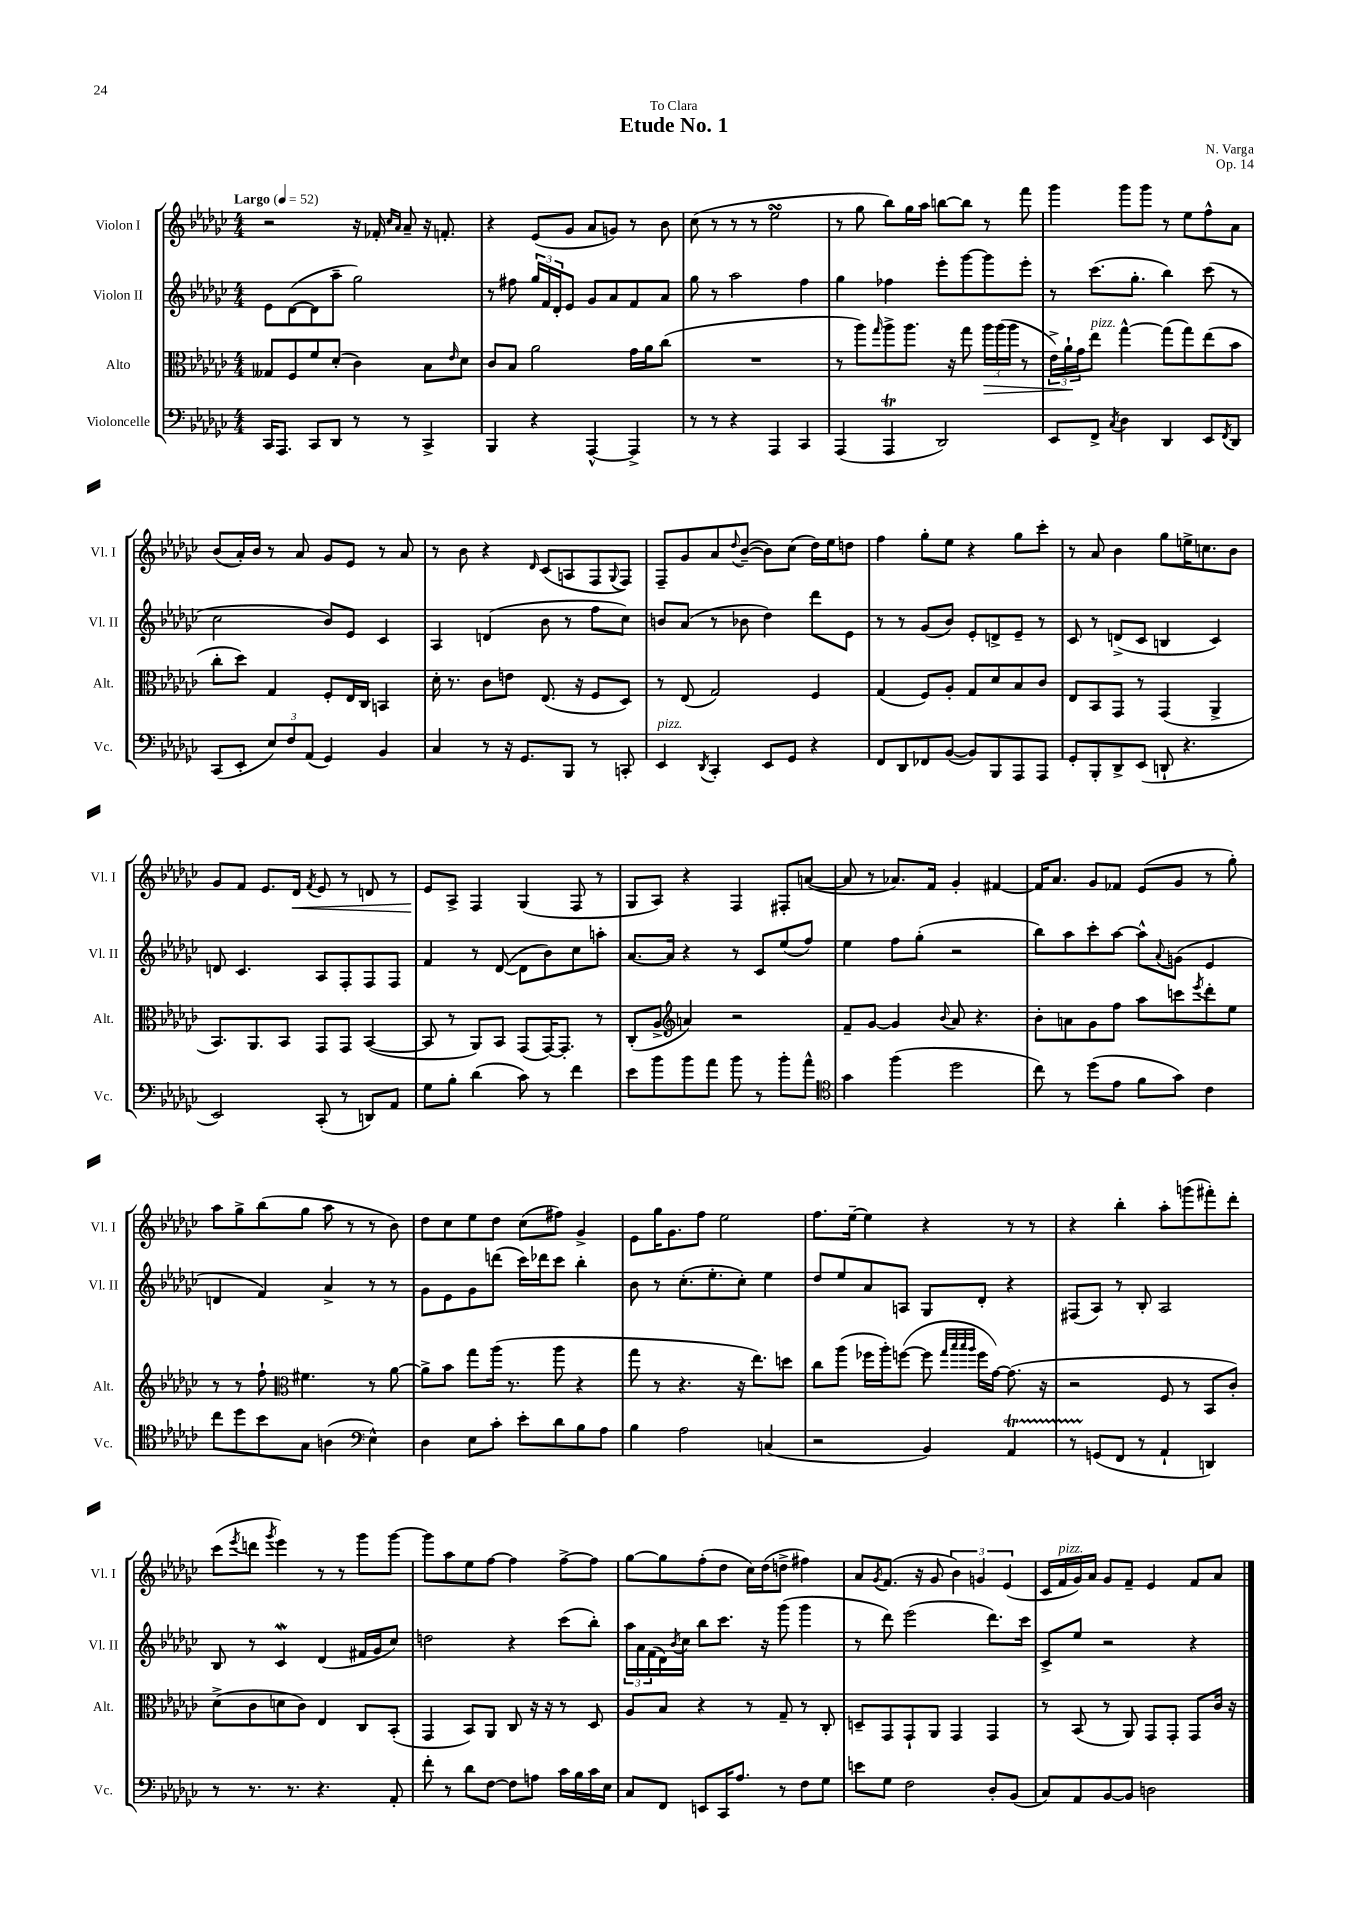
\header { title = "Etude No. 1" composer = "N. Varga" dedication = "To Clara" opus = "Op. 14" }
<<
\new StaffGroup <<
\new Staff = "s0" \with { instrumentName = "Violon I" shortInstrumentName = "Vl. I" } {
    \clef treble \key ges \major \numericTimeSignature \time 4/4 \tempo "Largo" 4 = 52
    r2 r16 fes'16-. \grace { ces''16 aes'16 } aes'8-- r16 f'8.-. |
    r4 ees'8( ges'8 aes'8 g'8) r8 bes'8 |
    ces''8( r8 r8 r8 ees''2\turn |
    r8 ges''8 bes''8) ges''16 aes''16 b''8~ b''8 r8 f'''8 |
    ges'''4 ges'''8 ges'''8 r8 ees''8 f''8-^ aes'8 |
    bes'8( aes'16-.) bes'16 r8 aes'8 ges'8 ees'8 r8 aes'8 |
    r8 bes'8 r4 \grace { des'16 } ces'8( a8 f8 \appoggiatura { ges8 } f8) |
    f8-- ges'8 aes'8 \appoggiatura { des''8 } bes'8~--( bes'8) ces''8( des''16) ees''16 d''8 |
    f''4 ges''8-. ees''8 r4 ges''8 ces'''8-. |
    r8 aes'8 bes'4 ges''8 e''16-> c''8. bes'8 |
    ges'8 f'8 ees'8. des'16\< \acciaccatura { f'8 } ees'8 r8 d'8 r8 |
    ees'8\! aes8-> f4 ges4( f8 r8 |
    ges8 aes8) r4 f4 fis8-. a'8~( |
    a'8 r8 aes'8.) f'16 ges'4-. fis'4~ |
    fis'16 aes'8. ges'8 fes'8 ees'8( ges'8 r8 ges''8-.) |
    aes''8 ges''8-> bes''8( ges''8 aes''8 r8 r8 bes'8) |
    des''8 ces''8 ees''8 des''8 ces''8( fis''8) ges'4-> |
    ees'8 ges''16 ges'8. f''8 ees''2 |
    f''8. ees''16~-- ees''4 r4 r8 r8 |
    r4 bes''4-. aes''8-. g'''8( fis'''8-.) des'''8-. |
    ces'''8( \acciaccatura { ees'''8 } d'''8 \acciaccatura { ges'''8 } ees'''4) r8 r8 ges'''8 ges'''8~ |
    ges'''8 aes''8 ees''8 f''8~ f''4 f''8~-> f''8 |
    ges''8~ ges''8 f''8-.( des''8 ces''16) des''16( d''8-> fis''4) |
    aes'8 \acciaccatura { ges'8 } f'8.( r16 ges'8 \tuplet 3/2 { bes'4) g'4 ees'4( } |
    ces'16 f'16^\markup { \italic "pizz." } ges'16) aes'16 ges'8 f'8-- ees'4 f'8 aes'8 \bar "|." |
}
\new Staff = "s1" \with { instrumentName = "Violon II" shortInstrumentName = "Vl. II" } {
    \clef treble \key ges \major \numericTimeSignature \time 4/4
    ees'8 des'8~( des'8 aes''8-- ges''2) |
    r8 fis''8 \tuplet 3/2 { ges''16 f'16 des'16-. } ees'8 ges'8 aes'8 f'8 aes'8 |
    ges''8 r8 aes''2 f''4 |
    ges''4 fes''4 ees'''8-. ges'''8~ ges'''8 ees'''8-. |
    r8 ces'''8.( ges''8.-. bes''4) ces'''8( r8 |
    ces''2 bes'8) ees'8 ces'4 |
    aes4 d'4( bes'8 r8 f''8 ces''8) |
    b'8 aes'8( r8 bes'8 des''4) des'''8 ees'8 |
    r8 r8 ges'8( bes'8) ees'8-. d'8-> ees'8-- r8 |
    ces'8 r8 d'8->( ces'8 b4 ces'4) |
    d'8 ces'4. aes8 f8-. f8 f8 |
    f'4 r8 des'8~( des'8 bes'8) ces''8 a''8-. |
    aes'8.~ aes'16 r4 r8 ces'8 ees''8( f''8) |
    ees''4 f''8 ges''8-.( r2 |
    bes''8) aes''8 ces'''8-. aes''8~ aes''8-^ \appoggiatura { aes'8 } g'8( ees'4 |
    d'4 f'4) aes'4-> r8 r8 |
    ges'8 ees'8 ges'8 d'''8( ces'''16) des'''16 ces'''8 bes''4-. |
    bes'8 r8 ces''8.-.( ees''8.-. ces''8-.) ees''4 |
    des''8 ees''8 aes'8 a8 ges8 des'8-. r4 |
    fis8( aes8) r8 bes8-. aes2 |
    bes8 r8 ces'4\mordent des'4( fis'16 ges'16 ces''8) |
    d''2 r4 ces'''8( bes''8-.) |
    \tuplet 3/2 { aes''16 aes'16 f'16( } des'16) \acciaccatura { bes'8 } ces''16 bes''8 ces'''8. r16 ges'''8( ges'''4 |
    r8 des'''8) ees'''2( des'''8.) ces'''16 |
    ces'8-> ees''8 r2 r4 \bar "|." |
}
\new Staff = "s2" \with { instrumentName = "Alto" shortInstrumentName = "Alt." } {
    \clef alto \key ges \major \numericTimeSignature \time 4/4
    geses8 f8 f'8 des'8-.( ces'4) bes8 \grace { ees'16 } des'8 |
    ces'8 bes8 aes'2 ges'16 aes'16 ces''8( |
    R1 |
    r8 aes''8) \grace { ges''16 } aes''8-> aes''8. r16 ges''8 \tuplet 3/2 { aes''16\> aes''16( aes''16 } r8 |
    \tuplet 3/2 { ees'16->) aes'16-!\! ges'16 } ees''8^\markup { \italic "pizz." } ges''4~-^ ges''8( ges''8) ees''8( bes'8 |
    ces''8-. des''8) ges4 f8-. ees16 ces16 b,4 |
    des'16-. r8. ces'8 e'8 ees8.( r16 f8 des8) |
    r8 ees8( ges2) f4 |
    ges4( f8) aes8-. ges8 des'8 bes8 ces'8 |
    ees8 bes,8 ges,8 r8 ges,4( aes,4-> |
    bes,8.) aes,8. bes,8 ges,8 ges,8 bes,4~( |
    bes,8 r8 aes,8) bes,8 ges,8( ges,16~) ges,8.-. r8 |
    ces8-.( aes8-> \clef treble a'4) r2 |
    f'8-- ges'8~ ges'4 \appoggiatura { bes'8 } aes'8 r4. |
    bes'8-. a'8 ges'8 f''8 aes''8 c'''8 \acciaccatura { ees'''8 } des'''8-. ees''8 |
    r8 r8 f''8-! \clef alto fis'4. r8 aes'8~ |
    aes'8-> bes'8 ges''8 aes''16( r8. aes''8 r4 |
    ges''8 r8 r4. r16 ees''8.) d''8 |
    ces''8 aes''8( fes''16 aes''16-.) f''8~( f''8 \grace { ges''32 bes''32 bes''32 aes''32 } f''16 ges'16~) ges'8.( r16 |
    r2 f8 r8 bes,8 ces'8-.) |
    des'8->( ces'8 d'8 ces'8) ees4 ces8 bes,8-.( |
    ges,4 bes,8) aes,8 ces8 r16 r16 r8 des8 |
    aes8 bes8 r4 r8 ges8-- r8 ces8-. |
    d8-- ges,8 ges,8-! aes,8 ges,4 ges,4 |
    r8 bes,8( r8 aes,8) ges,8 ges,8-. ges,8 ces'16 r16 \bar "|." |
}
\new Staff = "s3" \with { instrumentName = "Violoncelle" shortInstrumentName = "Vc." } {
    \clef bass \key ges \major \numericTimeSignature \time 4/4
    ces,16 aes,,8. ces,8 des,8 r8 r8 ces,4-> |
    bes,,4 r4 aes,,4~-^ aes,,4-> |
    r8 r8 r4 aes,,4 ces,4 |
    aes,,4( aes,,4\trill des,2) |
    ees,8 f,8-> \acciaccatura { ces8 } des4 des,4 ees,8 \acciaccatura { f,8 } des,8 |
    ces,8( ees,8-. \tuplet 3/2 { ees8) f8 aes,8( } ges,4) bes,4 |
    ces4 r8 r16 ges,8. bes,,8 r8 c,8-. |
    ees,4^\markup { \italic "pizz." } \acciaccatura { des,8 } ces,4-. ees,8 ges,8 r4 |
    f,8 des,8 fes,8 bes,8~( bes,8) bes,,8 aes,,8 aes,,8 |
    ges,8-. bes,,8-. des,8-> ees,8( d,8-! r4. |
    ees,2) ces,8-.( r8 d,8) aes,8 |
    ges8 bes8-. des'4( ces'8) r8 f'4 |
    ees'8 bes'8 bes'8 aes'8 bes'8 r8 bes'8-. aes'8-^ |
    \clef tenor ges'4 f''4( des''2 |
    ces''8) r8 des''8( ees'8 f'8 ges'8) ces'4 |
    ces''8 des''8 bes'8 ges8 a4( \clef bass ees4-^) |
    des4 ees8 ces'8-. ees'8-. des'8 bes8 aes8 |
    bes4 aes2 c4( |
    r2 bes,4) aes,4\startTrillSpan |
    r8 g,8\stopTrillSpan( f,8 r8 aes,4-! d,4) |
    r8 r8. r8. r4. aes,8-. |
    f'8-. r8 des'8 f8~ f8 a8 ces'16 bes16 ces'16 ees16 |
    ces8 f,8 e,8 ces,16 aes8. r8 f8 ges8 |
    e'8 ges8 f2 des8-. bes,8( |
    ces8) aes,8 bes,8~ bes,8 d2 \bar "|." |
}
>>
>>
\layout { \context { \Score \remove "Bar_number_engraver" } }
